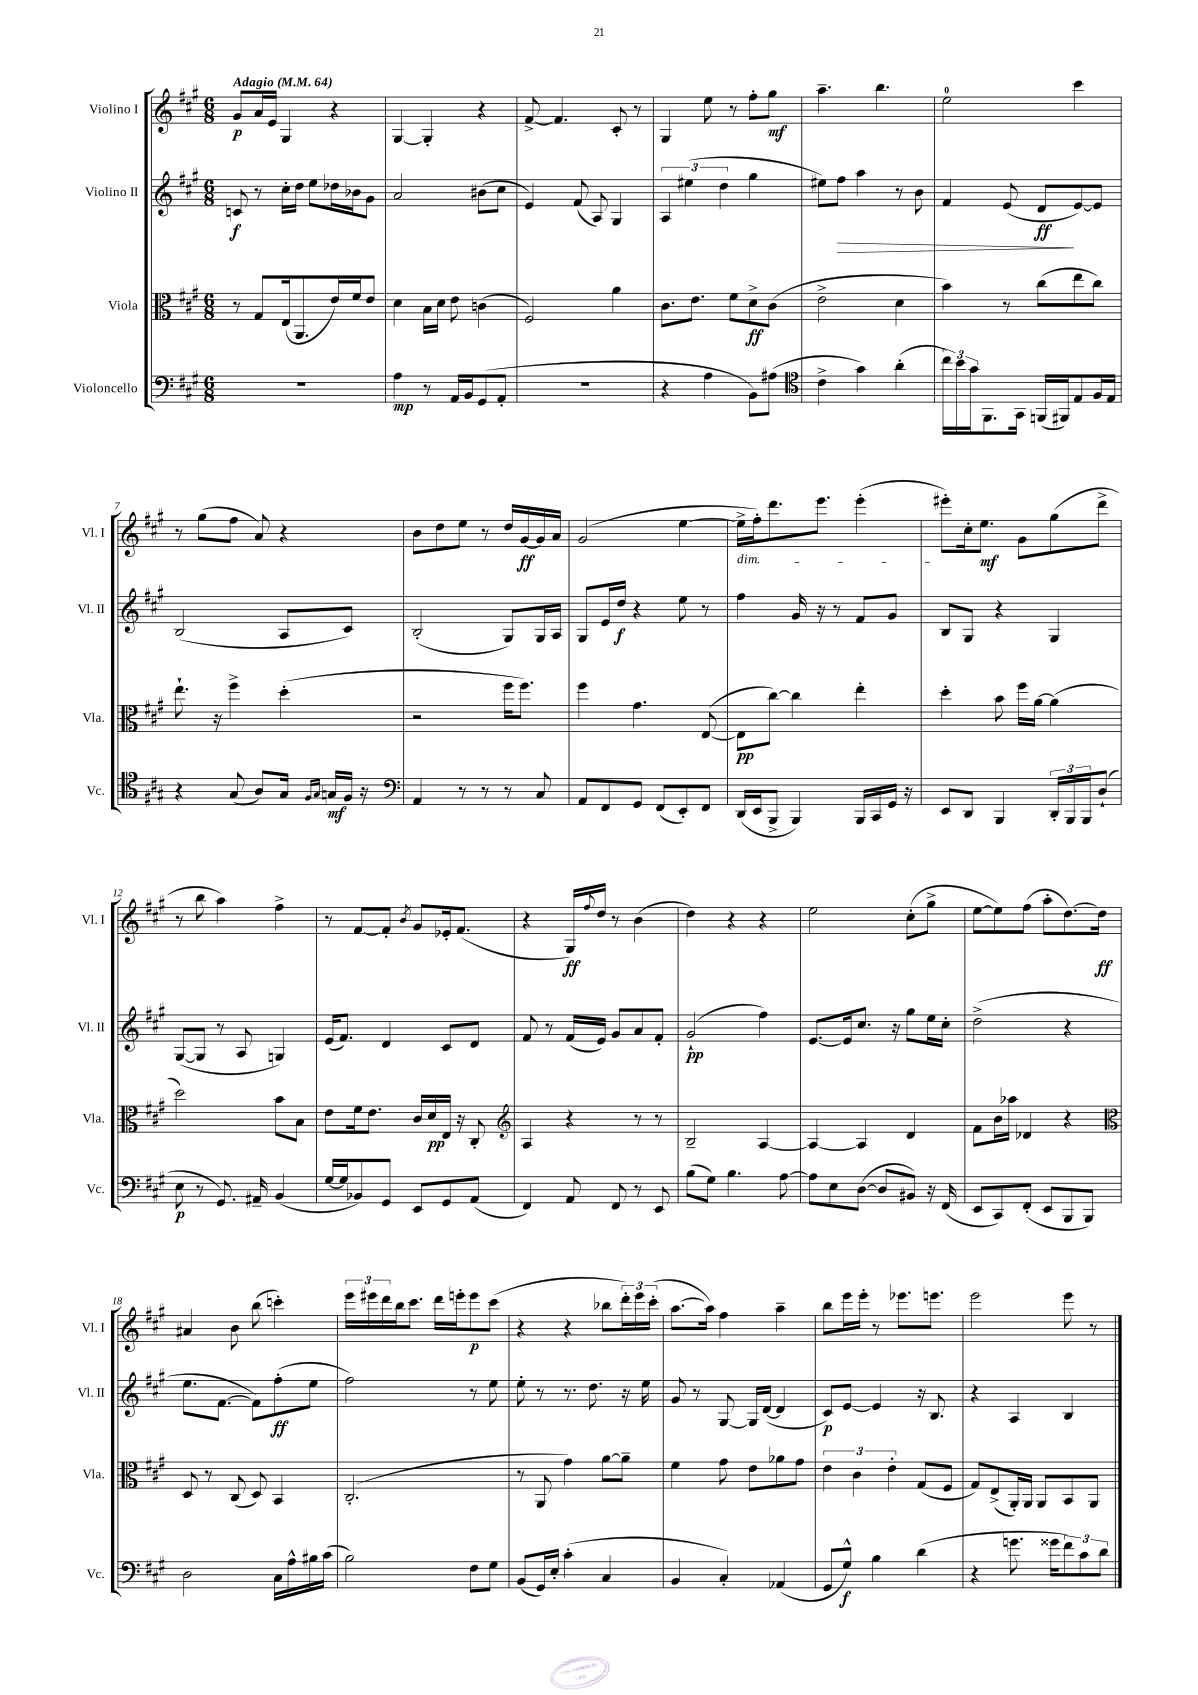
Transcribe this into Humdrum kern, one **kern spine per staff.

**kern	**kern	**kern	**kern
*staff4	*staff3	*staff2	*staff1
*clefF4	*clefC3	*clefG2	*clefG2
*k[f#c#g#]	*k[f#c#g#]	*k[f#c#g#]	*k[f#c#g#]
*M6/8	*M6/8	*M6/8	*M6/8
*MM64	*MM64	*MM64	*MM64
2.r	8r	8c/	8g#/L
.	8G#/L	8r	16a/L
.	.	.	16e/JJ
.	(16E/k	16cc#'\LL	4G#/
.	8.AA/	16dd\JJ	.
.	.	8ee\L	.
.	16e/L)	16dd-\L	4r
.	16f#/J	16b-\J	.
.	8e/J	8g#\J	.
=	=	=	=
4A\	4d\	2a/	[4G#/
8r	16B\LL	.	4G#'/]
.	16d\JJ	.	.
16AA/LL	8e\	.	.
16BB/J	.	.	.
(8GG#/	(4c\	(8b#\L	4r
8AA'/J	.	8cc#\J	.
=	=	=	=
2.r	2F#/)	4e/)	[8f#^/
.	.	.	4.f#/]
.	.	(8f#/	.
.	.	8A/)	.
.	4a\	4G#/	8c#'/
.	.	.	8r
=	=	=	=
4r	8.c#\L	6A/	4G#/
.	.	(6ee#\	.
.	8.e\J	.	.
4A\	.	.	8ee\
.	.	6dd\	.
.	8f#\L	.	8r
8BB\L)	8d^\	4gg#\	8ff#'\L
(8A#\J	(8c#\J	.	8gg#\J
=	=	=	=
*clefC4	*	*	*
4c#^\	2e^\	8ee#\L)	4.aa~\
.	.	8ff#\J	.
4g#\)	.	4aa\	.
.	.	.	4.bb\
(4a'\	4d\	8r	.
.	.	8b\	.
=	=	=	=
24cc#\LL)	4b\)	4f#/	2ee\
24b\	.	.	.
24g#\J	.	.	.
8.FF#\	.	.	.
.	8r	(8e/	.
16GG#\Jk	.	.	.
(16FF/LL	(8cc#\L	8d/L	.
16FF#/J)	.	.	.
8E/	8ee\	[8e/)	4ccc#\
16F#/L	8cc#\J)	8e/]J	.
16E/JJ	.	.	.
=	=	=	=
4r	8.ee`\	(2B/	8r
.	.	.	(8gg#\L
.	16r	.	.
(8G#/	4ff#^\	.	8ff#\J
8A/L)	.	.	8a/)
16G#/Jk	(4dd'\	8A/L	4r
16qqF#/LL	.	.	.
16qqG#/JJ	.	.	.
16G/LL	.	.	.
16F#/JJ	.	8c#/J)	.
16r	.	.	.
=	=	=	=
*clefF4	*	*	*
4AA/	2r	(2B'/	8b\L
.	.	.	8dd\
8r	.	.	8ee\J
8r	.	.	8r
8r	16ff#\LK	8G#/L)	16dd/LL
.	8.ff#\J)	.	[16g#/
8C#/	.	16G#/L	16g#/]
.	.	16A/JJ	16a/JJ
=	=	=	=
8AA/L	4ff#\	8G#/L	(2g#/
8FF#/	.	16e/L	.
.	.	16dd/JJ	.
8GG#/J	4.g#\	4r	.
(8FF#/L	.	.	.
8EE'/)	.	8ee\	[4ee\
8FF#/J	([8E/	8r	.
=	=	=	=
(16DD/LL	8E\]L	4ff#\	16ee^\]LL
16EE/J	.	.	16ff#'\J)
8BBB^/J	[8cc#\J)	.	8.ddd\
4BBB/)	4cc#\]	16g#/	.
.	.	16r	8.eee\J
.	.	8r	.
16BBB/LL	4ee'\	8f#/L	(4eee'\
16CC#/	.	.	.
16GG#/JJ	.	8g#/J	.
16r	.	.	.
=	=	=	=
8EE/L	4dd'\	8B/L	8eee#'\L)
8DD/J	.	8G#/J	16cc#'\k
.	.	.	8.ee\J
4BBB/	8b\	4r	.
.	16ff#\LL	.	8g#\L
.	[16a\JJ	.	.
24DD'/LL	(4a\]	4G#/	(8gg#\
24BBB/	.	.	.
24BBB/J	.	.	.
(8D`/J	.	.	8ddd^\J
=	=	=	=
8E\	2dd\)	([8G#/L	8r
8r	.	8G#/]J	8bb\
8.GG#/)	.	8r	4aa\)
.	.	8A/	.
16AA#~/	.	.	.
(4BB/	8b\L	4G/)	4ff#^\
.	8B\J	.	.
=	=	=	=
[16G#/LL	8e\L	(16e/LK	8r
16G#/]J	.	8.f#/J)	.
8BB-/)	16f#\k	.	[8f#/L
.	8.e\J	.	.
8GG#/J	.	4d/	8f#'/]J
.	.	.	8qb/
8EE/L	16c#/LL	.	8g#/L
.	16d/	.	.
8GG#/	16E/JJ	8c#/L	16e-'/k
.	16r	.	(8.f#/J
(8AA/J	8C#'/	8d/J	.
=	=	=	=
*	*clefG2	*	*
4FF#/)	4A/	8f#/	4r
.	.	8r	.
8AA/	4r	(16f#/LL	16G#/LL)
.	.	.	8qqff#/
.	.	16e/JJ)	16dd/JJ
8FF#/	.	8g#/L	8r
8r	8r	8a/	(4b\
8EE/	8r	8f#'/J	.
=	=	=	=
(8B\L	2B~/	(2g#`/	4dd\)
8G#\J)	.	.	.
4.B\	.	.	4r
.	[4A/	4ff#\)	4r
[8A\	.	.	.
=	=	=	=
8A\]L	4A/_	[8.e/L	2ee\
8E\	.	.	.
.	.	16e/]k	.
([8D\J	4A/]	8.cc#/J	.
8D/]L	.	.	.
.	.	16r	.
8BB#/J)	4d/	8gg#\L	(8cc#'\L
16r	.	16ee\L	8gg#^\J
(16FF#/	.	16cc#'\JJ	.
=	=	=	=
8EE/L	8f#\L	(2dd^\	[8ee\L
8CC#/)	16b\L	.	8ee\])
.	16aa-\JJ	.	.
(8FF#'/J	4d-/	.	(8ff#\J
8EE/L	.	.	8aa'\L
8BBB/	4r	4r	[8.dd\)
8BBB/J)	.	.	.
.	.	.	16dd\]Jk
=	=	=	=
*	*clefC3	*	*
2D\	8D/	8.ee\L	4a#/
.	8r	.	.
.	.	[8.f#\J	.
.	(8C#/	.	8b\
.	8D/)	8f#\]L)	(8bb\
16C#\LL	4BB/	(8ff#'\	4ccc'\)
16A^^\	.	.	.
16B#\	.	8ee\J	.
(16c#\JJ	.	.	.
=	=	=	=
2B\)	(2.C#'/	2ff#\)	24eee\LL
.	.	.	24eee#\
.	.	.	24ddd\
.	.	.	16bb\J
.	.	.	8.ccc#\J
.	.	.	16ddd\LL
.	.	.	16eee'\J
8F#\L	.	8r	8eee\
8G#\J	.	8ee\	(8ccc#\J
=	=	=	=
(8BB/L	8r	8ee'\	4r
16GG#/L)	8AA/	8r	.
16E'/JJ	.	.	.
(4c#'\	4g#\)	8.r	4r
.	.	8.dd\	.
4C#/	[8a\L	.	8bb-\L
.	8a~\]J	16r	24ddd'\L)
.	.	.	24eee\
.	.	16ee\	.
.	.	.	(24ccc#'\JJ
=	=	=	=
4BB/	4f#\	8g#/	[8.aa\L
.	.	8r	.
.	.	.	16aa\]Jk)
4C#'/)	8g#\	[8G#/	4ff#\
.	8e\L	16G#/]LL	.
.	.	([16d/JJ	.
(4AA-/	8a-\	4d/]	4aa~\
.	8g#\J	.	.
=	=	=	=
8GG#/L	6e\	8c#/L)	8bb\L
8G#^^/J)	.	[8e/J	16eee\L
.	6c#\	.	.
.	.	.	16eee'\JJ
4B\	.	4e/]	8r
.	6e'\	.	.
.	.	.	8.eee-\L
(4d\	(8G#/L	16r	.
.	.	8.B/	8.eee\J
.	8F#/J	.	.
=	=	=	=
4r	8G#/L)	4r	2eee\
.	(8E^/	.	.
8.g\	16AA'/L)	4A/	.
.	16AA/JJ	.	.
.	8AA/L	.	.
16g##\LK	.	.	.
12f#\)	8BB/	4B/	8eee\
12c#\	.	.	.
.	8AA/J	.	8r
12d\J	.	.	.
==	==	==	==
*-	*-	*-	*-
